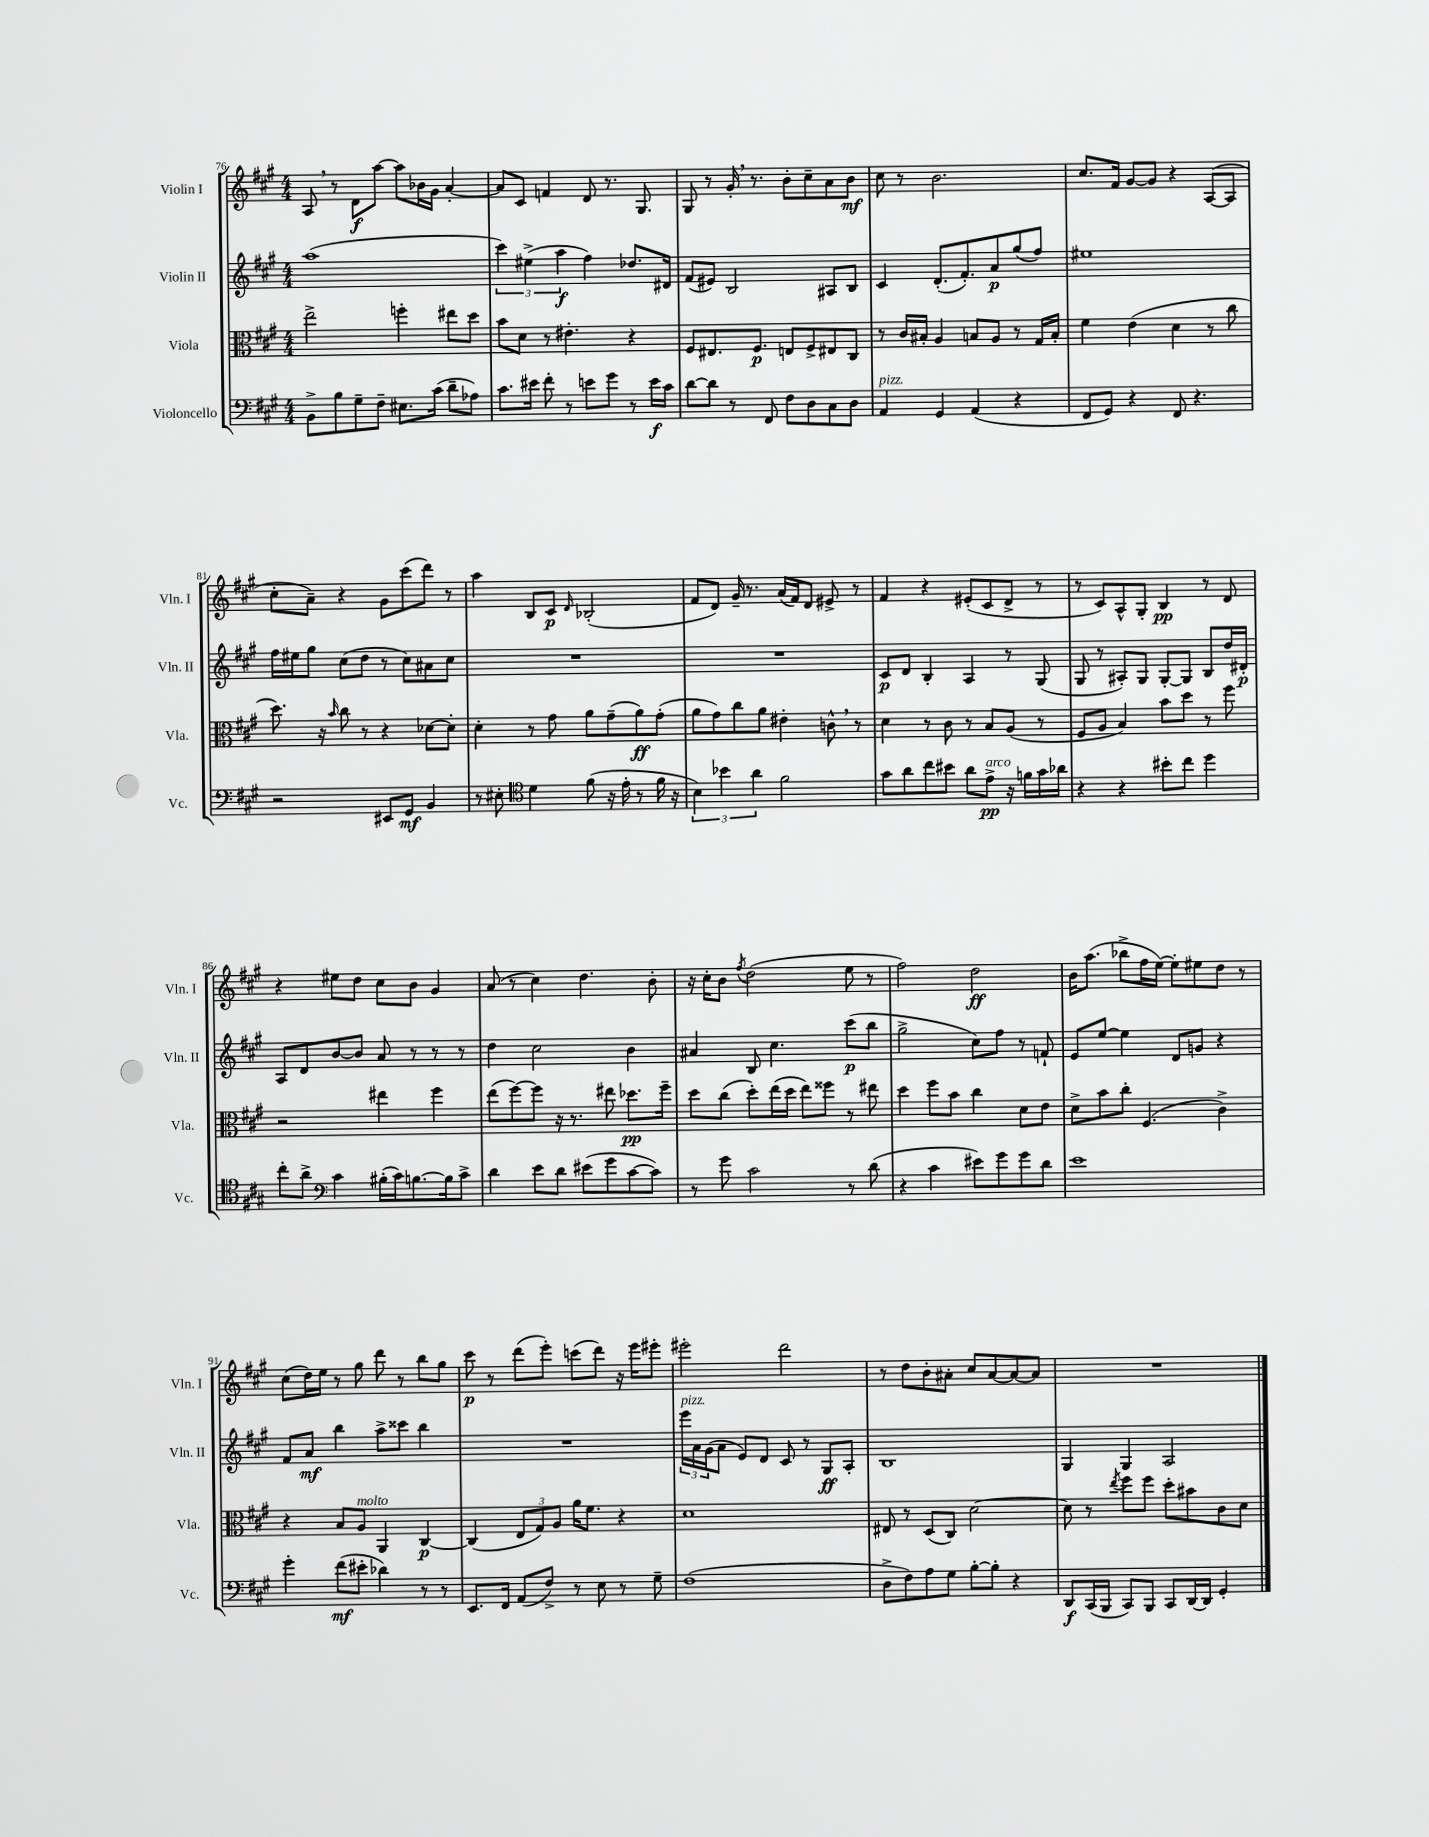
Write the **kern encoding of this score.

**kern	**kern	**kern	**kern
*staff4	*staff3	*staff2	*staff1
*clefF4	*clefC3	*clefG2	*clefG2
*k[f#c#g#]	*k[f#c#g#]	*k[f#c#g#]	*k[f#c#g#]
*M4/4	*M4/4	*M4/4	*M4/4
8BB^\L	2ee^\	(1aa	8A/
8B\	.	.	8r
8G#~\	.	.	8d\L
8F#~\J	.	.	[8aa\J
8.E#\L	4ff'\	.	8aa\]L
.	.	.	16b-\L
(16c#\Jk	.	.	16g#\JJ
8d~\L	8ee#\L	.	[4a'/
8A-\J)	8dd\J	.	.
=	=	=	=
8.c#\L	8b\L	6ccc#\)	8a/]L
.	8d\J	.	8c#/J
.	.	(6ee#^\	.
16e#\Jk	.	.	.
8f#'\	8r	.	4f/
.	.	6aa\	.
8r	4.e#'\	.	.
8e\L	.	4ff#\)	8d/
8g#\J	.	.	8.r
8r	4r	8.dd-/L	.
.	.	.	8.G#/
16e\LL	.	.	.
16c#\JJ	.	16d#/Jk	.
=	=	=	=
[8d\L	8F#/L	(8f#/L	8G#/
8d\]J	8.E#/	8e#/J)	8r
8r	.	2B/	16g#'/
.	8.F#/J	.	8.r
8FF#/	.	.	.
8F#\L	8E/L	.	8b'\L
8D\	8F#^/	.	8cc#~\
8C#\	8E#/	8A#/L	8a\
8D\J	8C#/J	8B/J	8b\J
=	=	=	=
4AA/	8r	4c#/	8cc#\
.	16c#/LL	.	8r
.	16B#'/JJ	.	.
4GG#/	4A/	(8.d'/L	2.b\
.	.	8.f#'/)	.
(4AA/	8B/L	.	.
.	8A/J	8a/	.
4r	8r	(8gg#/	.
.	16G#/LL	8ff#/J)	.
.	16B'/JJ	.	.
=	=	=	=
8FF#/L	4f#\	1ee#	8.cc#/L
8GG#/J)	.	.	.
.	.	.	16f#/Jk
4r	(4e\	.	[8g#/L
.	.	.	8g#/]J
8FF#/	4d\	.	4r
4.r	.	.	.
.	8r	.	([8A/L
.	8cc#\	.	8A/]J
=	=	=	=
2r	8.dd\)	16ff#\LL	8cc#'\L
.	.	16ee#\J	.
.	.	8gg#\J	8a~\J)
.	16r	.	.
.	16qqb/	.	.
.	8cc#\	(8cc#\L	4r
.	8r	8dd\J	.
8EE#/L	4r	8r	8g#\L
8GG#/J	.	8cc#\L)	(8ccc#\
4BB/	[8d-\L	8a#\	8ddd\J)
.	8d-'\]J	8cc#\J	8r
=	=	=	=
8r	4d'\	1r	4aa\
8E#'\	.	.	.
*clefC4	*	*	*
4d\	8r	.	8B/L
.	8g#\	.	8c#/J
.	.	.	16qqd/
(8f#\	8a\L	.	(2B-'/
16r	(8g#~\	.	.
16e'\	.	.	.
8r	8a\)	.	.
16f#\	(8g#'\J	.	.
16r	.	.	.
=	=	=	=
6B\)	8a\L	1r	8f#/L
.	8g#\)	.	8d/J)
6b-\	.	.	.
.	8cc#\	.	16g#~/
.	.	.	8.r
6a\	.	.	.
.	8a\J	.	.
2f#\	4e#'\	.	(16a/LL
.	.	.	16f#/J)
.	.	.	8d/J
.	8c^^\	.	8e#^/
.	8r	.	8r
=	=	=	=
8g#\L	4d\	8c#/L	4f#/
8a\	.	8d/J	.
8cc#\	8r	4B'/	4r
8b#\J	8c#\	.	.
8a\L	8r	4A/	(8e#'/L
8e^\J	8B/L	.	8c#/
16r	(8A/J	8r	8d^/J
16f\LL	.	.	.
16g#\	8r	(8G#/	8r
16a-\JJ	.	.	.
=	=	=	=
4r	8F#/L	8G#/	8r
.	8A/J	8r	8c#/L)
4r	4B/)	8A#'/L)	8A^^/
.	.	8G#/J	8G#'/J
8b#'\L	8b\L	[8G#'/L	4B/
8cc#\J	8dd\J	8G#/]J	.
4dd\	8r	8B/L	8r
.	8ff#\	16dd/L	8d/
.	.	16d#'/JJ	.
=	=	=	=
8cc#'\L	2r	8A/L	4r
8a^\J	.	8d/	.
*clefF4	*	*	*
4c#\	.	[8b/	8ee#\L
.	.	8b/]J	8dd\J
(16B#'\LL	4ee#\	8a/	8cc#\L
16c#\J)	.	.	.
[8.B\	.	8r	8b\J
.	4ff#\	8r	4g#/
16B\]k	.	.	.
8c#^\J	.	8r	.
=	=	=	=
4d\	(8ee\L	4dd\	(8a/
.	[8ff#\)	.	8r
8e\L	8ff#\]J	2cc#\	4cc#\)
8d\J	16r	.	.
.	8.r	.	.
(8e#\L	.	.	4.dd\
8g#\	8ee#\	.	.
[8c#\	8.dd-\L	4b\	.
8c#\]J)	.	.	8b'\
.	16ff#~\Jk	.	.
=	=	=	=
8r	8dd\L	4a#/	16r
.	.	.	16cc#'\LK
8g#\	(8cc#\J	.	8b\J
.	.	.	8qff#/
2c#\	8dd'\L)	8B/	(2dd\
.	(16ee\L	4.cc#\	.
.	16dd\JJ	.	.
.	8ee\L)	.	.
.	8ff##\J	.	.
8r	8r	(8ccc#\L	8ee\
(8d\	8ee#\	8bb\J	8r
=	=	=	=
4r	4dd\	2gg#^\	2ff#\)
4c#\	8ff#\L	.	.
.	8b\J	.	.
8e#\L)	4cc#\	8cc#\L)	2dd\
8g#\	.	8ff#\J	.
8g#\	8d\L	8r	.
8d\J	8e\J	8f`/	.
=	=	=	=
1e	8d^\L	8e/L	16b\LK
.	.	.	(8.aa\J
.	8b\	[8ee/J	.
.	8cc#'\J	4ee\]	8bb-^\L
.	(4.F#/	.	16ff#\L
.	.	.	[16ee\JJ)
.	.	8d/L	8ee'\]L
.	.	8g/J	8ee#\
.	4c#^\)	4r	8dd\J
.	.	.	8r
=	=	=	=
4g#'\	4r	8f#/L	(8cc#\L
.	.	8a/J	16dd\L)
.	.	.	16ee\JJ
(8f#\L	8B/L	4bb\	8r
8e#'\J	8A/J	.	8gg#\
4d-\)	4AA/	8aa^\L	8ddd\
.	.	8ccc##\J	8r
8r	[4C#/	4bb\	8bb\L
8r	.	.	8gg#\J
=	=	=	=
8.EE/L	(4C#/]	1r	8ccc#\
.	.	.	8r
16FF#/Jk	.	.	.
(8AA/L	12E/L	.	(8ddd\L
.	12G#/)	.	.
8F#^/J)	.	.	8eee'\J)
.	12A/J	.	.
8r	16a\LK	.	(8ccc\L
.	8.f#\J	.	.
8E\	.	.	8ddd\J)
8r	4r	.	16r
.	.	.	16eee\LK
8G#~\	.	.	8eee#'\J
=	=	=	=
(1F#	1d	24eee\LL	2eee#'\
.	.	24a\	.
.	.	(24g#\J	.
.	.	8a\J	.
.	.	8e/L)	.
.	.	8d/J	.
.	.	8c#/	2ddd\
.	.	8r	.
.	.	8G#/L	.
.	.	8A'/J	.
=	=	=	=
8D^\L	8E#/	1B	8r
8F#\)	8r	.	8dd\L
8A\	(8D/L	.	8b'\
8G#\J	8C#/J)	.	8a#'\J
[8B'\L	[2d\	.	8cc#/L
8B'\]J	.	.	[8a#/
4r	.	.	8a#/_
.	.	.	8a#/]J
=	=	=	=
8DD/L	8d\]	4G#/	1r
(16CC#/L	8r	.	.
16BBB/JJ	.	.	.
.	8qee/	.	.
8CC#/L)	8ff#\L	4G#/	.
8BBB/J	8ff#\J	.	.
8CC#/L	8dd'\L	2A/	.
[16DD/L	8b#\	.	.
16DD/]JJ	.	.	.
4GG#'/	8c#\	.	.
.	8d\J	.	.
==	==	==	==
*-	*-	*-	*-
